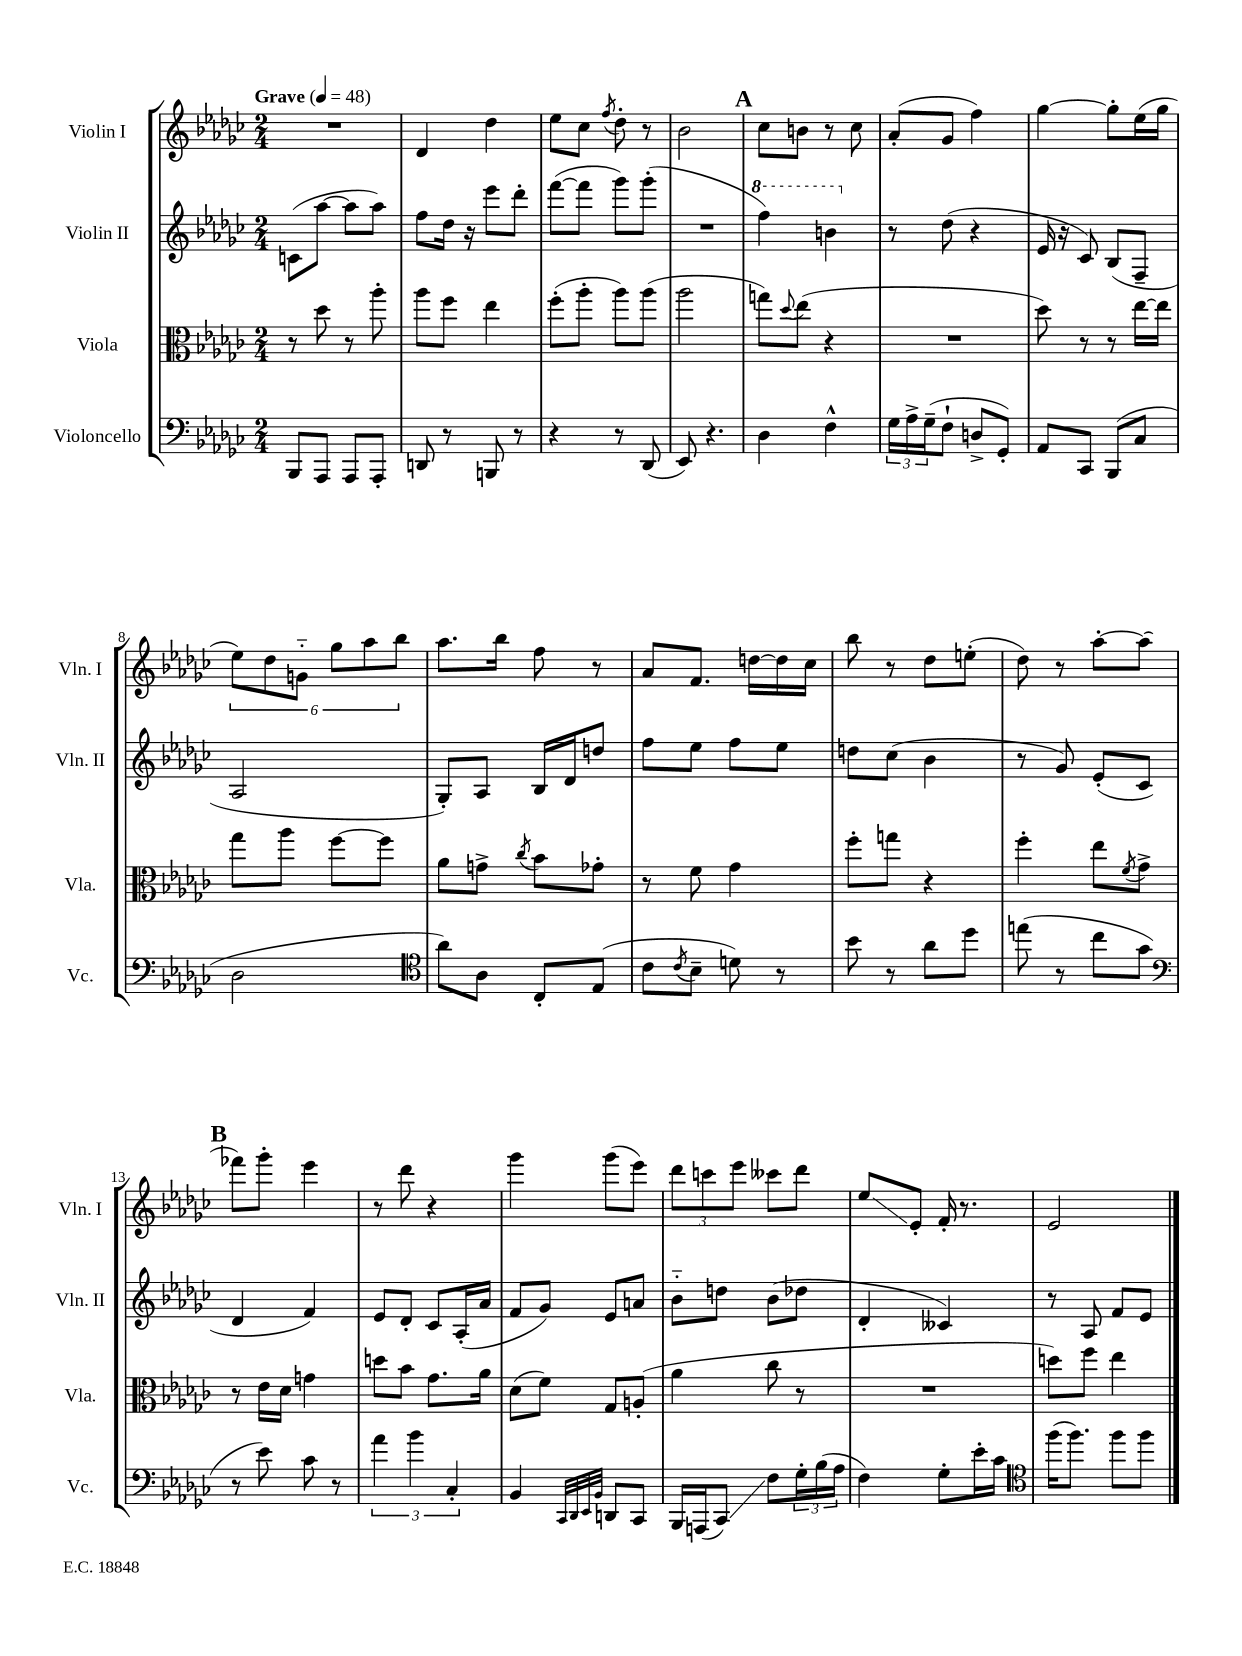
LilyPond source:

<<
\new StaffGroup <<
\new Staff = "s0" \with { instrumentName = "Violin I" shortInstrumentName = "Vln. I" } {
    \clef treble \key ges \major \numericTimeSignature \time 2/4 \tempo "Grave" 4 = 48
    R2 |
    des'4 des''4 |
    ees''8 ces''8 \acciaccatura { f''8 } des''8-. r8 |
    bes'2 |
    \mark \markup { \bold "A" } ces''8 b'8 r8 ces''8 |
    aes'8-.( ges'8 f''4) |
    ges''4~ ges''8-. ees''16( ges''16 |
    \tuplet 6/4 { ees''8) des''8 g'8-_ ges''8 aes''8 bes''8 } |
    aes''8. bes''16 f''8 r8 |
    aes'8 f'8. d''16~ d''16 ces''16 |
    bes''8 r8 des''8 e''8-.( |
    des''8) r8 aes''8~-. aes''8( |
    \mark \markup { \bold "B" } fes'''8) ges'''8-. ees'''4 |
    r8 des'''8 r4 |
    ges'''4 ges'''8( ees'''8) |
    \tuplet 3/2 { des'''8 c'''8 ees'''8 } ceses'''8 des'''8 |
    ees''8\glissando ees'8-. f'16-. r8. |
    ees'2 \bar "|." |
}
\new Staff = "s1" \with { instrumentName = "Violin II" shortInstrumentName = "Vln. II" } {
    \clef treble \key ges \major \numericTimeSignature \time 2/4
    c'8( aes''8~ aes''8 aes''8) |
    f''8 des''16 r16 ees'''8 des'''8-. |
    f'''8~( f'''8 ges'''8) ges'''8-.( |
    R2 |
    \mark \markup { \bold "A" } \ottava #1 f'''4) b''4 \ottava #0 |
    r8 des''8( r4 |
    ees'16 r16 ces'8) bes8( f8-- |
    aes2 |
    ges8-.) aes8 bes16 des'16 d''8 |
    f''8 ees''8 f''8 ees''8 |
    d''8 ces''8( bes'4 |
    r8 ges'8) ees'8-.( ces'8 |
    \mark \markup { \bold "B" } des'4 f'4) |
    ees'8 des'8-. ces'8 aes16-.( aes'16 |
    f'8 ges'8) ees'8 a'8 |
    bes'8-_ d''8 bes'8( des''8 |
    des'4-. ceses'4) |
    r8 aes8 f'8 ees'8 \bar "|." |
}
\new Staff = "s2" \with { instrumentName = "Viola" shortInstrumentName = "Vla." } {
    \clef alto \key ges \major \numericTimeSignature \time 2/4
    r8 des''8 r8 aes''8-. |
    aes''8 f''8 ees''4 |
    f''8-.( aes''8-. aes''8) aes''8( |
    aes''2 |
    \mark \markup { \bold "A" } g''8) \appoggiatura { des''8 } ees''8( r4 |
    R2 |
    des''8) r8 r8 ees''16~ ees''16 |
    ges''8 aes''8 f''8~ f''8 |
    aes'8 g'8-> \acciaccatura { ces''8 } bes'8 ges'8-. |
    r8 f'8 ges'4 |
    f''8-. g''8 r4 |
    f''4-. ees''8 \acciaccatura { f'8 } ges'8-> |
    \mark \markup { \bold "B" } r8 ees'16 des'16 g'4 |
    d''8 bes'8 ges'8. aes'16 |
    des'8( f'8) ges8 a8-.( |
    aes'4 ces''8 r8 |
    R2 |
    d''8) f''8 ees''4 \bar "|." |
}
\new Staff = "s3" \with { instrumentName = "Violoncello" shortInstrumentName = "Vc." } {
    \clef bass \key ges \major \numericTimeSignature \time 2/4
    bes,,8 aes,,8 aes,,8 aes,,8-. |
    d,8 r8 b,,8 r8 |
    r4 r8 des,8( |
    ees,8) r4. |
    \mark \markup { \bold "A" } des4 f4-^ |
    \tuplet 3/2 { ges16 aes16-> ges16--( } f8-! d8-> ges,8-.) |
    aes,8 ces,8 bes,,8( ces8 |
    des2 |
    \clef tenor aes'8) aes8 ces8-. ees8( |
    ces'8 \acciaccatura { ces'8 } bes8-- d'8) r8 |
    bes'8 r8 aes'8 des''8 |
    e''8( r8 ces''8 ges'8 |
    \mark \markup { \bold "B" } \clef bass r8 ees'8) ces'8 r8 |
    \tuplet 3/2 { aes'4 bes'4 ces4-. } |
    bes,4 \grace { ces,32 des,32 ees,32 bes,32 } d,8 ces,8 |
    bes,,16 a,,16( ces,8\glissando) f8 \tuplet 3/2 { ges16-. bes16( aes16 } |
    f4) ges8-. ees'16-. ces'16 |
    \clef tenor f''16( f''8.) f''8 f''8 \bar "|." |
}
>>
>>
